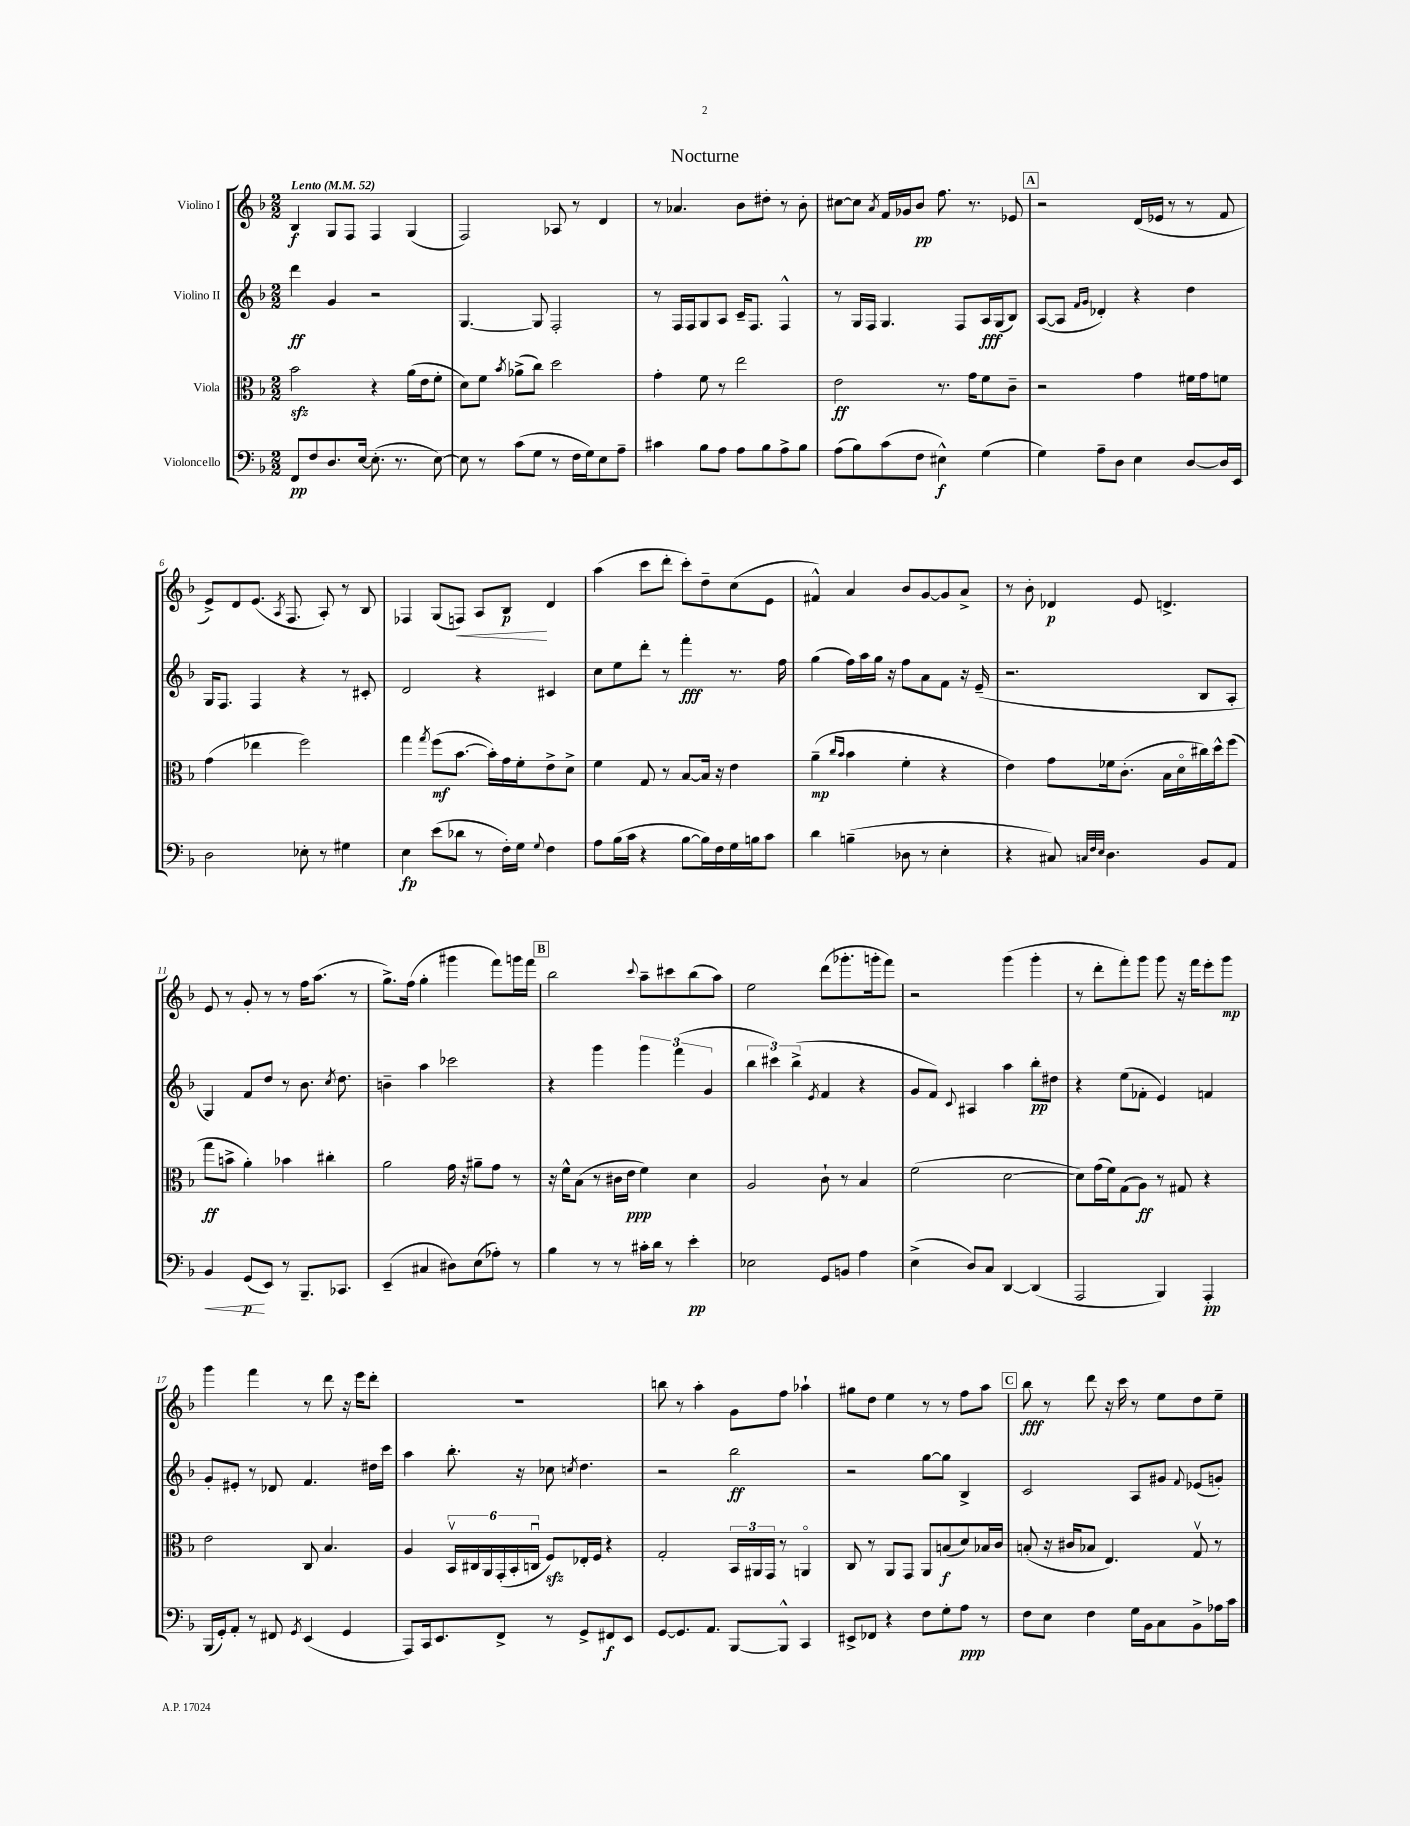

**kern	**kern	**kern	**kern
*staff4	*staff3	*staff2	*staff1
*clefF4	*clefC3	*clefG2	*clefG2
*k[b-]	*k[b-]	*k[b-]	*k[b-]
*M2/2	*M2/2	*M2/2	*M2/2
*MM52	*MM52	*MM52	*MM52
8FF	2b-	4ddd	4B-
8F	.	.	.
8.D	.	4g	8G
.	.	.	8F
[16E	.	.	.
(8.E']	4r	2r	4F
8.r	.	.	.
.	(16a	.	(4G
.	16e	.	.
[8E)	8f'	.	.
=	=	=	=
8E]	8d)	[4.G	2F)
8r	8f	.	.
.	8qb-	.	.
(8c	(8a-^	.	.
8G	8cc)	8G]	.
8r	2dd	2F'	8A-
16F	.	.	8r
16G)	.	.	.
8E	.	.	4d
8A~	.	.	.
=	=	=	=
4c#	4g'	8r	8r
.	.	16F	4.a-
.	.	16F	.
8B-	8f	8G	.
8A	8r	8A	.
8A	2ee	16c~	8b-
.	.	8.F	.
8B-	.	.	8dd#'
8A^	.	4F^^	8r
8B-	.	.	8b-'
=	=	=	=
(8A	2e	8r	[8cc#
8B-)	.	16G	8cc#]
.	.	16F	.
.	.	.	8qa
(8c	.	4.G	16f
.	.	.	16g-
8F	.	.	8b-
4E#^^)	8.r	.	8.ff
.	.	8F	.
.	16g	.	8.r
(4G	8f	16A	.
.	.	(16G	.
.	8c~	8B-)	8e-
=	=	=	=
4G)	2r	([8A	2r
.	.	8A]	.
.	.	16qqf	.
.	.	16qqg	.
8A~	.	4d-')	.
8D	.	.	.
4E	4g	4r	(16d
.	.	.	16e-
.	.	.	8r
[8D	16f#	4dd	8r
.	16g	.	.
16D]	8f	.	8f
16EE	.	.	.
=	=	=	=
2D	(4g	16G	8e^)
.	.	8.F	.
.	.	.	8d
.	4ee-	4F	(8.e
.	.	.	8qA
.	.	.	8.F
8E-'	2ff)	4r	.
8r	.	.	8A')
4G#	.	8r	8r
.	.	8c#'	8B-
=	=	=	=
4E	4gg	2d	4F-
.	8qgg	.	.
(8e	(8ff	.	(8G
8d-	[8.b-	.	8F)
8r	.	4r	8A
.	16b-'])	.	.
16F')	16g	.	8B-
16G	16f'	.	.
8qqG	.	.	.
4F	8e^	4c#	4d
.	8d^	.	.
=	=	=	=
8A	4f	8cc	(4aa
(16B-	.	8ee	.
16c	.	.	.
4r	8G	8ddd'	8ccc
.	8r	8r	8ddd'
[8B-	[8B-	4fff'	8ccc')
16B-])	16B-]	.	8dd~
16F	16r	.	.
16G	4e	8.r	(8cc
16B	.	.	.
8c	.	.	8e
.	.	16ff	.
=	=	=	=
4d	(4a~	(4gg	4f#^^)
.	16qqcc	.	.
.	16qqb-	.	.
(4B~	4b-	16ff)	4a
.	.	16aa	.
.	.	16gg	.
.	.	16r	.
8D-	4f'	8ff	8b-
8r	.	8a	[8g
4E'	4r	8f	8g]
.	.	16r	8a^
.	.	(16e~	.
=	=	=	=
4r	4e)	2.r	8r
.	.	.	8b-'
8C#)	8g	.	4d-
32qqC	.	.	.
32qqF	.	.	.
32qqE	.	.	.
4.D	16f-	.	.
.	(8.c'	.	.
.	.	.	8e
.	16B-	.	4.d^
.	16do	.	.
8BB-	16cc#)	8B-	.
.	16dd^^	.	.
8AA	(8ff	8A'	.
=	=	=	=
4BB-	8gg	4G)	8e
.	8b^	.	8r
(8GG	4a')	8f	8g'
8EE)	.	8dd	8r
8r	4b-	8r	8r
8.BBB-~	.	8.b-	16ff
.	.	.	(8.aa
.	4cc#'	.	.
.	.	8qcc	.
8.CC-	.	8.dd	.
.	.	.	8r
=	=	=	=
(4EE~	2a	4b~	8.gg^)
.	.	.	(16ff
4C#	.	4aa	4gg'
8D#)	16g	2ccc-	4ggg#
.	16r	.	.
(8E	8a#~	.	.
8A-')	8g	.	8fff)
8r	8r	.	16ggg
.	.	.	16fff
=	=	=	=
4B-	16r	4r	2bb-
.	16f^^	.	.
.	(8B-	.	.
8r	8r	4ggg	.
8r	16c#	.	.
.	16e	.	.
.	.	.	8qqccc
16c#'	4f)	6ggg	8aa~
16d	.	.	.
8r	.	.	8ccc#
.	.	(6fff	.
4e'	4d	.	(8bb-
.	.	6g	.
.	.	.	8aa)
=	=	=	=
2E-	2A	6bb-	2ee
.	.	6ccc#)	.
.	.	(6bb-^	.
.	.	8qe	.
8GG	8c`	4f	(8ddd
8BB	8r	.	8.ggg-'
4A	4B-	4r	.
.	.	.	16ggg'
.	.	.	8fff)
=	=	=	=
(4E^	(2f	8g	2r
.	.	8f)	.
.	.	8qqc	.
8D)	.	4A#	.
8C	.	.	.
[4DD	[2d	4aa	(4ggg
(4DD]	.	8bb-'	4ggg'
.	.	8dd#	.
=	=	=	=
2AAA	8d])	4r	8r
.	(16g	.	8ddd'
.	16f)	.	.
.	(8G	(8ee	8fff')
.	8A)	8f-'	8ggg
4BBB-)	8r	4e)	8ggg
.	8G#	.	16r
.	.	.	16fff
4AAA'	4r	4f	8eee'
.	.	.	8ggg
=	=	=	=
(16BBB-	2e	8g'	4ggg
16GG')	.	.	.
8AA'	.	8e#'	.
8r	.	8r	4fff
8FF#	.	8d-	.
8qGG	.	.	.
(4EE	8C	4.f	8r
.	4.B-	.	8ddd
4GG	.	.	16r
.	.	.	16eee
.	.	16dd#	8ddd'
.	.	16ccc	.
=	=	=	=
8AAA)	4A	4aa	1r
16CC	.	.	.
8.EE	.	.	.
.	24BB-v	8.bb-'	.
.	24C#	.	.
.	24AA	.	.
8FF^	(24GG'	.	.
.	24BB-'	.	.
.	.	16r	.
.	24Cu	.	.
8r	8F)	8cc-	.
.	.	8qcc	.
8GG^	16E-'	4.dd	.
.	16F	.	.
8FF#	4r	.	.
8EE	.	.	.
=	=	=	=
[8GG	2G'	2r	8bb
8.GG]	.	.	8r
.	.	.	4aa'
8.AA	.	.	.
[8BBB-	24BB-	2bb-	8g
.	24AA#	.	.
.	24GG	.	.
8BBB-^^]	8r	.	8ff
4CC	4AAo	.	4aa-`
=	=	=	=
8EE#^	8C	2r	8gg#
8FF-	8r	.	8dd
4r	8AA	.	4ee
.	8GG	.	.
8F	8AA	[8gg	8r
8G'	(8B	8gg]	8r
8A	8d)	4B-^	8ff
8r	16B-	.	8aa
.	16c	.	.
=	=	=	=
8F	(8B'	2c	8bb-
8E	16r	.	8r
.	16c#	.	.
4F	8B-	.	8ddd
.	4.E)	.	16r
.	.	.	16ccc
16G	.	8A	8r
16BB-	.	.	.
8C	.	8g#	8ee
.	.	8qqf	.
8BB-^	8Gv	(8e-	8dd
16A-	8r	8g')	8ee~
16c	.	.	.
==	==	==	==
*-	*-	*-	*-
